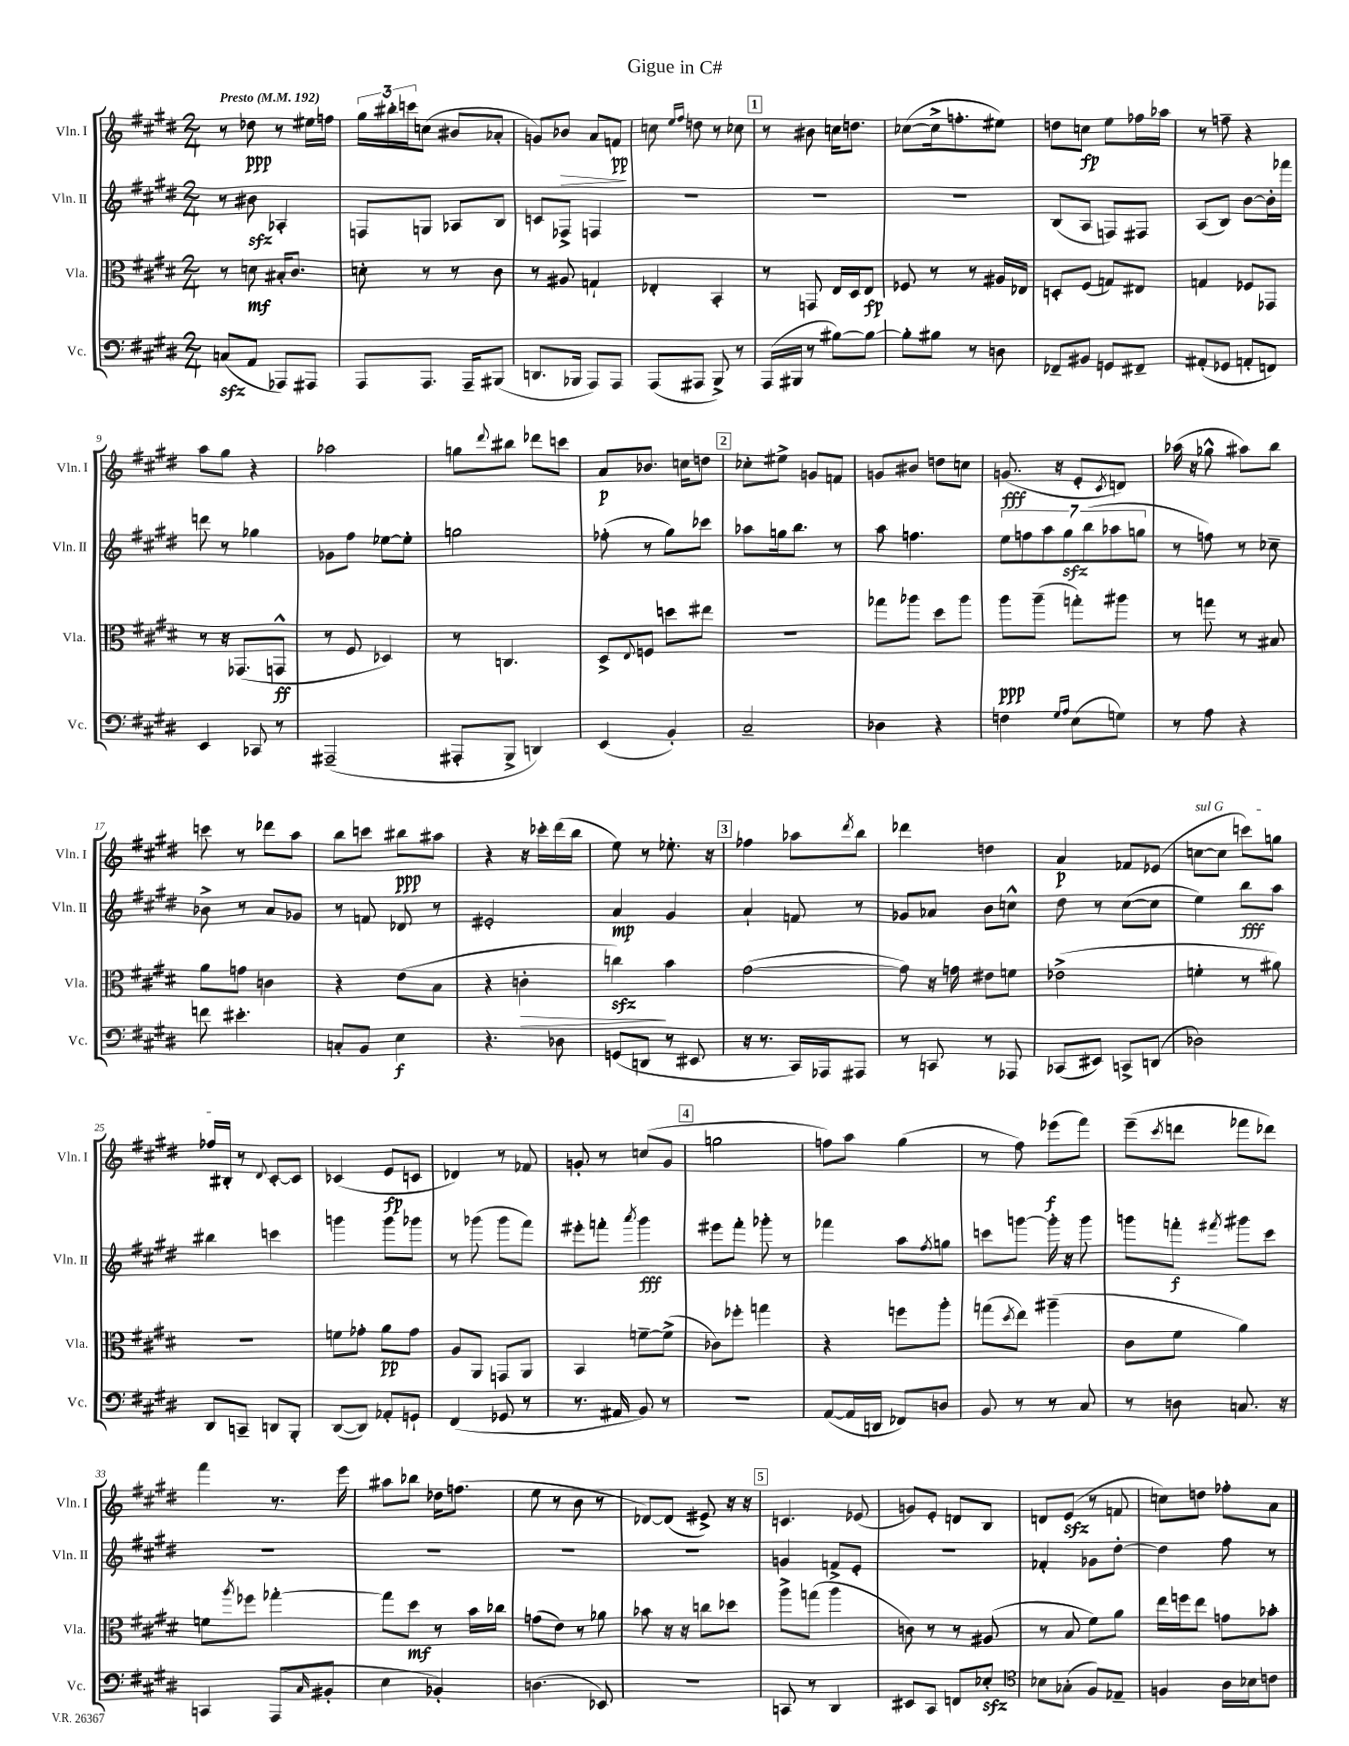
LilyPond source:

\header { title = "Gigue in C#" }
<<
\new StaffGroup <<
\new Staff = "s0" \with { instrumentName = "Vln. I" shortInstrumentName = "Vln. I" } {
    \clef treble \key e \major \numericTimeSignature \time 2/4 \tempo "Presto" 4 = 192
    r8 des''8\ppp r8 eis''16 f''16 |
    \tuplet 3/2 { gis''16 bis''16-. c'''16 } c''8( bis'8 aes'8-. |
    g'8) bes'8\> a'8 f'8\pp\! |
    c''8 \grace { e''16 fis''16 } d''8 r8 ces''8 |
    \mark \markup { \box "1" } r8 bis'8 c''16 d''8. |
    ces''8~( ces''16-> f''8.-. eis''8) |
    d''8 c''8\fp e''8 fes''16 aes''16 |
    r8 f''8-- r4 |
    a''8 gis''8 r4 |
    aes''2 |
    g''8 \appoggiatura { dis'''8 } bis''8 des'''8 c'''8 |
    a'8\p bes'8. c''16 d''8 |
    \mark \markup { \box "2" } ces''8-. eis''8-> g'8 f'8 |
    g'8 bis'8 d''8 c''8 |
    g'8.\fff( r16 e'8-. \acciaccatura { cis'8 } d'8) |
    aes''16( r16 ges''8-^ ais''8) b''8 |
    c'''8 r8 des'''8 a''8 |
    b''8 c'''8 bis''8\ppp ais''8 |
    r4 r16 ces'''16-. dis'''16( b''16 |
    e''8) r8 ees''8.-. r16 |
    \mark \markup { \box "3" } fes''4 aes''8 \acciaccatura { dis'''8 } b''8 |
    des'''4 d''4 |
    a'4\p fes'8 ees'8( |
    \once \override TextSpanner.bound-details.left.text = \markup { \italic "sul G" } c''8~\startTextSpan c''8 c'''8) g''8 |
    fes''16 bis16-.\stopTextSpan r8 \appoggiatura { dis'8 } cis'8~-. cis'8 |
    ces'4( e'8\fp c'8 |
    des'4) r8 fes'8 |
    g'8-. r8 c''8( g'8 |
    \mark \markup { \box "4" } g''2 |
    f''8) a''8 gis''4( |
    r8 fis''8) ees'''8\f( fis'''8) |
    e'''8--( \acciaccatura { cis'''8 } d'''8 fes'''8 des'''8) |
    fis'''4 r8. e'''16 |
    ais''8 bes''8 des''16 f''8.( |
    e''8 r8 b'8 r8 |
    des'8~) des'8( eis'8->) r16 r16 |
    \mark \markup { \box "5" } c'4. ees'8( |
    g'8) e'8-. d'8 b8 |
    d'8 e'8\sfz( r8 f'8 |
    c''8) d''8 fes''8-. a'8 \bar "|." |
}
\new Staff = "s1" \with { instrumentName = "Vln. II" shortInstrumentName = "Vln. II" } {
    \clef treble \key e \major \numericTimeSignature \time 2/4
    r8 bis'8\sfz aes4-. |
    f8 g8 aes8 b8 |
    c'8 fes8-> f4 |
    R2 |
    \mark \markup { \box "1" } R2 |
    R2 |
    b8( a8 f8) fis8 |
    a8( b8) b'8~ b'16-. fes'''16 |
    d'''8 r8 ges''4 |
    ges'8 fis''8 ees''8~ ees''8-. |
    g''2 |
    fes''8-.( r8 gis''8) ces'''8 |
    \mark \markup { \box "2" } aes''8 g''16 b''8. r8 |
    a''8 f''4. |
    \tuplet 7/4 { e''8 f''8 a''8 gis''8\sfz b''8( aes''8 g''8 } |
    r8 f''8) r8 ces''8-- |
    bes'8-> r8 a'8 ges'8 |
    r8 f'8 des'8 r8 |
    eis'2-. |
    a'4\mp gis'4 |
    \mark \markup { \box "3" } a'4-! f'8 r8 |
    ges'8 aes'8 b'8 c''8-^ |
    dis''8 r8 cis''8~( cis''8 |
    e''4) b''8\fff a''8 |
    bis''4 c'''4 |
    g'''4 g'''8 ges'''8 |
    r8 ges'''8( ges'''8 fis'''8) |
    eis'''8-. f'''8-. \acciaccatura { a'''8 } gis'''4\fff |
    \mark \markup { \box "4" } eis'''8 fis'''8-. ges'''8-. r8 |
    fes'''4 a''8 \acciaccatura { fis''8 } g''8 |
    c'''8 g'''8~ g'''16-. r16 g'''8 |
    g'''8 f'''8-.\f \acciaccatura { fis'''8 } gis'''8 cis'''8 |
    R2 |
    R2 |
    R2 |
    R2 |
    \mark \markup { \box "5" } g'4 f'8-> e'8-. |
    R2 |
    fes'4-. ges'8 dis''8~-. |
    dis''4 fis''8 r8 \bar "|." |
}
\new Staff = "s2" \with { instrumentName = "Vla." shortInstrumentName = "Vla." } {
    \clef alto \key e \major \numericTimeSignature \time 2/4
    r8 d'8\mf bis16-. cis'8. |
    d'8-. r8 r8 cis'8 |
    r8 ais8 g4-! |
    ees4-. b,4-. |
    \mark \markup { \box "1" } r8 g,8 e16 dis16 e8\fp |
    fes8 r8 r8 ais16 ees16 |
    d8-. fis8( g8) eis8 |
    g4 fes8 ges,8 |
    r8 r16 ges,8.( g,8-^\ff |
    r8 fis8 des4) |
    r8 c4. |
    dis8-> \appoggiatura { e8 } f8 d''8 eis''8 |
    \mark \markup { \box "2" } R2 |
    ges''8 aes''8 dis''8 aes''8 |
    a''8\ppp a''8--( g''8-.) ais''8 |
    r8 g''8 r8 bis8 |
    a'8 g'8 c'4 |
    r4 e'8( b8 |
    r4 c'4-.\> |
    c''4\sfz\!) b'4 |
    \mark \markup { \box "3" } gis'2~( |
    gis'8) r16 g'16 eis'8 f'8 |
    ees'2->( |
    f'4-. r8 ais'8) |
    r2 |
    f'8 ges'8-. a'8\pp ges'8 |
    a8 a,8 g,8 a,8 |
    b,4 f'8~-- f'8->( |
    \mark \markup { \box "4" } ces'8) fes''8-. g''4 |
    r4 f''8 a''8-. |
    g''8( \acciaccatura { dis''8 } e''8) ais''4--( |
    cis'8 fis'8 a'4) |
    f'8 \acciaccatura { a''8 } fes''8 ges''4~-. |
    ges''8 dis''8\mf r8 b'16 ces''16 |
    g'8( e'8) r8 aes'8 |
    bes'8 r16 r16 c''8 des''8 |
    \mark \markup { \box "5" } a''8-> g''8( a''4 |
    c'8) r8 r8 ais8( |
    r8 b8 fis'8) a'8 |
    e''16 f''16 e''8 g'8 bes'8-. \bar "|." |
}
\new Staff = "s3" \with { instrumentName = "Vc." shortInstrumentName = "Vc." } {
    \clef bass \key e \major \numericTimeSignature \time 2/4
    c8\sfz( a,8 aes,,8) ais,,8 |
    a,,8 a,,8. a,,16-- bis,,8( |
    d,8. bes,,16 a,,8) a,,8 |
    a,,8( ais,,8 b,,8->) r8 |
    \mark \markup { \box "1" } a,,16( bis,,16 r8 bis8~) bis8~ |
    bis8-. bis8 r8 d8 |
    fes,8-- bis,8 g,8 fis,8-- |
    ais,8-.( ges,8 a,8-. f,8) |
    e,4 ces,8 r8 |
    ais,,2--( |
    ais,,8-. b,,8-> d,4) |
    e,4( b,4-.) |
    \mark \markup { \box "2" } cis2-- |
    des4 r4 |
    f4 \grace { gis16 a16 } e8( g8) |
    r8 a8 r4 |
    f'8 eis'4.-. |
    c8-. b,8 e4\f |
    r4. des8 |
    g,8( d,8 r8 eis,8 |
    \mark \markup { \box "3" } r16 r8. cis,16) aes,,16 ais,,8 |
    r8 c,8 r8 aes,,8 |
    ces,8( eis,8) c,8-> d,8( |
    des2) |
    dis,8 c,8-- d,8 b,,8-. |
    dis,8~( dis,8) aes,8-. g,8-! |
    fis,4( ges,8 r8 |
    r8. ais,16 b,8) r8 |
    \mark \markup { \box "4" } r2 |
    a,8~( a,16 d,16 fes,8) d8 |
    b,8 r8 r8 cis8 |
    r8 d8 c8. r16 |
    c,4 a,,8( \grace { cis16 } bis,8-. |
    e4 bes,4-.) |
    d4.( ees,8) |
    R2 |
    \mark \markup { \box "5" } c,8 r8 dis,4 |
    eis,8 cis,8 f,8 ees8-.\sfz |
    \clef tenor bes8 ges8-.( fis8) ees8-- |
    f4 a16 bes16 c'8 \bar "|." |
}
>>
>>
